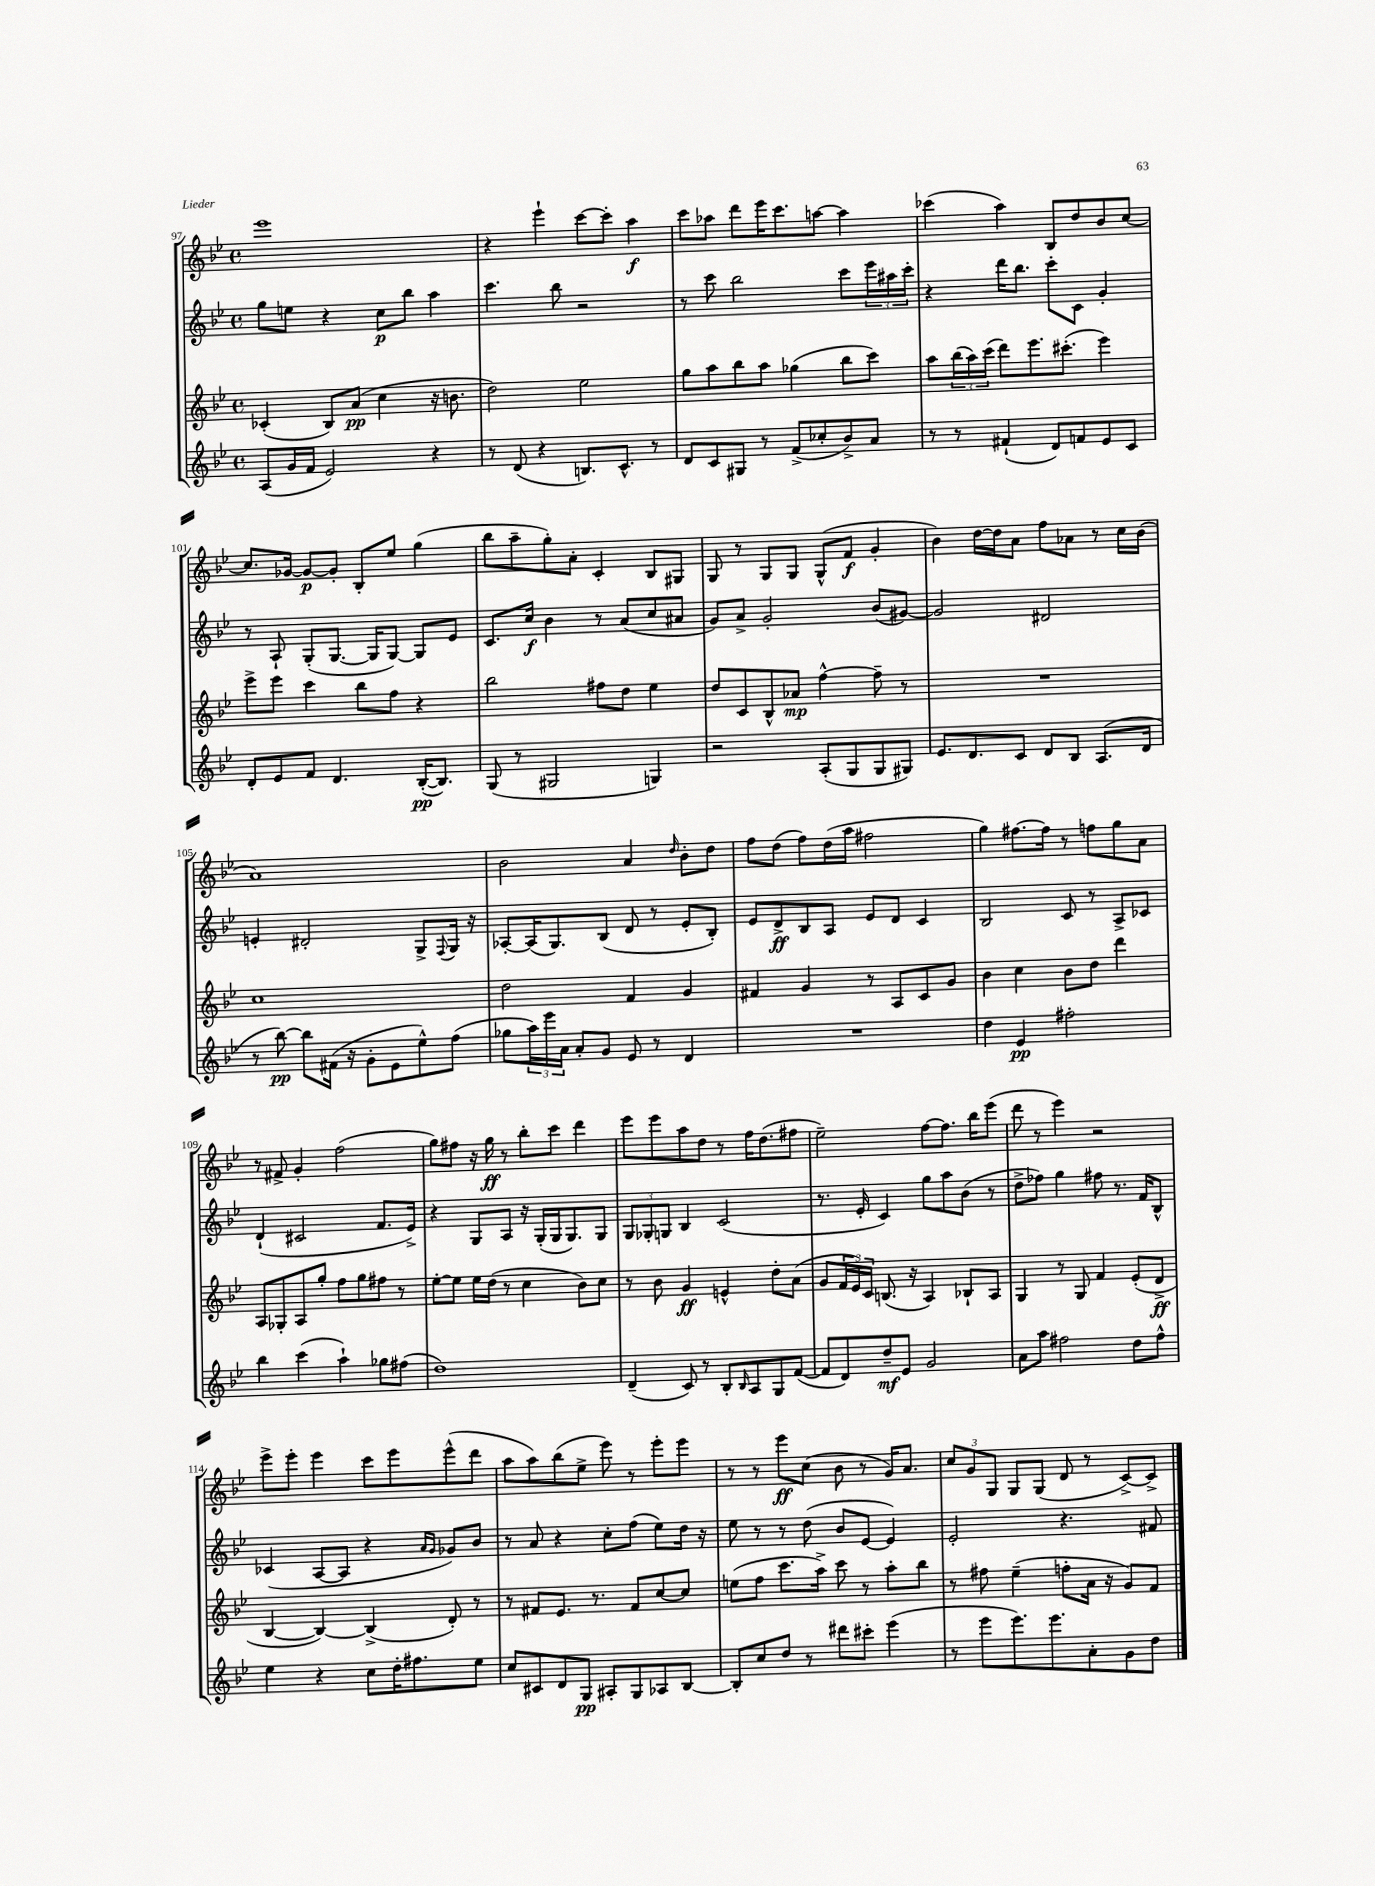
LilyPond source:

<<
\new StaffGroup <<
\new Staff = "s0" {
    \clef treble \key bes \major \defaultTimeSignature \time 4/4
    ees'''1 |
    r4 ees'''4-! c'''8~ c'''8-. a''4\f |
    c'''8 aes''8 d'''8 ees'''16 c'''8. a''8~ a''4 |
    ces'''4( a''4) bes8 d''8 bes'8 c''8~ |
    c''8. ges'16~ ges'8~\p ges'8-. bes8-. ees''8 g''4( |
    bes''8 a''8-- g''8-.) a'8-. c'4-. bes8 gis8 |
    g8 r8 g8 g8 g8-^( f'8\f g'4-. |
    bes'4) d''16~ d''16 a'8 f''8 aes'8 r8 c''16 bes'16( |
    a'1) |
    bes'2 a'4 \grace { d''16 } bes'8-. d''8 |
    f''8 d''8( f''8) d''16( a''16 fis''2 |
    g''4) fis''8.~ fis''16 r8 f''8 g''8 a'8 |
    r8 fis'8-> g'4-. f''2( |
    g''8) fis''8 r16 g''16\ff r8 bes''8-. c'''8 d'''4 |
    ees'''8 ees'''8 a''8 d''8 r8 f''16 d''8.( fis''8 |
    ees''2--) f''8~ f''8. bes''16 ees'''8( |
    d'''8 r8 ees'''4) r2 |
    ees'''8-> ees'''8-. ees'''4 c'''8 ees'''8 ees'''8-^( d'''8 |
    a''8 a''8) bes''8( ees''8-> ees'''8) r8 ees'''8-. ees'''8 |
    r8 r8 ees'''8\ff c''8( bes'8 r8 g'16) a'8. |
    \tuplet 3/2 { c''8 g'8 g8 } g8 g8( d'8 r8 c'8~->) c'8-> \bar "|." |
}
\new Staff = "s1" {
    \clef treble \key bes \major \defaultTimeSignature \time 4/4
    g''8 e''8 r4 c''8\p bes''8 a''4 |
    c'''4. bes''8 r2 |
    r8 c'''8 bes''2 c'''8 \tuplet 3/2 { ees'''16 ais''16 c'''16-. } |
    r4 d'''16 bes''8. c'''8-. c'8 g'4-. |
    r8 a8-! g8-.( g8.~ g16 g8~) g8 ees'8 |
    c'8. c''16\f bes'4 r8 a'8( c''8 ais'8 |
    g'8) a'8-> g'2-. bes'8( gis'8~) |
    gis'2 dis'2 |
    e'4-. dis'2-. g8-> \appoggiatura { f8 } g16 r16 |
    aes8~-. aes16( g8.) bes8( d'8 r8 ees'8-. bes8-.) |
    ees'8 d'8->\ff bes8 a8 ees'8 d'8 c'4 |
    bes2 c'8 r8 a8-> ces'8 |
    d'4-!( cis'2 f'8. ees'16->) |
    r4 g8 a8 r16 g16-.( g16 g8.) g8 |
    \tuplet 3/2 { g8 ges8-. g8 } bes4 c'2( |
    r8. ees'16-. c'4) g''8 a''8 bes'8( r8 |
    d''8-> fes''8) g''4 fis''8 r8. f'16 bes8-^ |
    ces'4( a8~ a8 r4 \grace { a'16 g'16 } ges'8) bes'8 |
    r8 a'8 r4 c''8-. f''8( ees''8) d''16 r16 |
    ees''8 r8 r8 d''8( bes'8 ees'8~ ees'4) |
    ees'2-. r4. fis'8 \bar "|." |
}
\new Staff = "s2" {
    \clef treble \key bes \major \defaultTimeSignature \time 4/4
    ces'4-.( bes8) a'8\pp( c''4 r16 b'8. |
    d''2) ees''2 |
    g''8 a''8 bes''8 a''8 ges''4( bes''8 c'''8) |
    a''8 \tuplet 3/2 { bes''16( a''16) c'''16( } d'''8) ees'''8. cis'''8.-.( ees'''4) |
    ees'''8-> ees'''8 c'''4 bes''8 f''8 r4 |
    bes''2 fis''8 d''8 ees''4 |
    d''8 c'8 bes8-^ aes'8\mp f''4~-^ f''8-- r8 |
    R1 |
    c''1 |
    d''2 f'4 g'4 |
    fis'4 g'4 r8 a8 c'8 g'8 |
    bes'4 c''4 bes'8 d''8 d'''4 |
    a8 ges8-. a8 g''8-. f''8 g''8 fis''8 r8 |
    ees''8~-. ees''8 ees''16 d''16( r8 c''4 bes'8) c''8 |
    r8 bes'8 g'4\ff e'4-^ d''8-. a'8( |
    g'8 \tuplet 3/2 { f'16 ees'16) c'16 } b8.( r16 a4) bes8-! a8 |
    g4 r8 g8 f'4 ees'8-.( d'8->\ff |
    bes4~ bes4~) bes4->( d'8-.) r8 |
    r8 fis'8 ees'8. r8. fis'8 c''8~ c''8 |
    e''8( f''8 c'''8. a''16->) c'''8 r8 a''8-. bes''8 |
    r8 fis''8 ees''4--( f''8-. a'16 r16 g'8) f'8 \bar "|." |
}
\new Staff = "s3" {
    \clef treble \key bes \major \defaultTimeSignature \time 4/4
    a8( g'16 f'16 ees'2) r4 |
    r8 d'8( r4 b8.) c'8.-^ r8 |
    d'8 c'8 gis8 r8 f'8->( ces''8-. bes'8->) a'8 |
    r8 r8 fis'4-!( d'8) f'8 ees'8 c'8 |
    d'8-. ees'8 f'8 d'4. bes16~-.\pp( bes8.) |
    g8( r8 gis2 g4) |
    r2 a8-.( g8 g8 gis8) |
    ees'8. d'8. c'8 d'8 bes8 a8.( d'16 |
    r8 bes''8~\pp) bes''8 fis'16( r16 g'8-. ees'8 ees''8-^) f''8( |
    ges''8 \tuplet 3/2 { a''16) ees'''16 a'16 } a'8-. g'8 ees'8 r8 d'4 |
    R1 |
    d''4 ees'4\pp fis''2-. |
    bes''4 c'''4( a''4-!) ges''8 fis''8( |
    d''1) |
    d'4--( c'8) r8 bes8-. \grace { bes16 } a8 g8 f'8~( |
    f'8 d'8) d''8--\mf ees'8 g'2 |
    a'8 a''8 fis''2 d''8 fis''8-^ |
    ees''4 r4 c''8 d''16-. fis''8. ees''8 |
    c''8 cis'8 d'8 g8\pp ais8-. g8 aes8 bes8~ |
    bes8-. c''8 d''8 r8 dis'''8 cis'''8-. ees'''4( |
    r8 ees'''8 ees'''8.) ees'''8. a'8-. g'8 d''8 \bar "|." |
}
>>
>>
\layout { \context { \Score currentBarNumber = #97 } }
